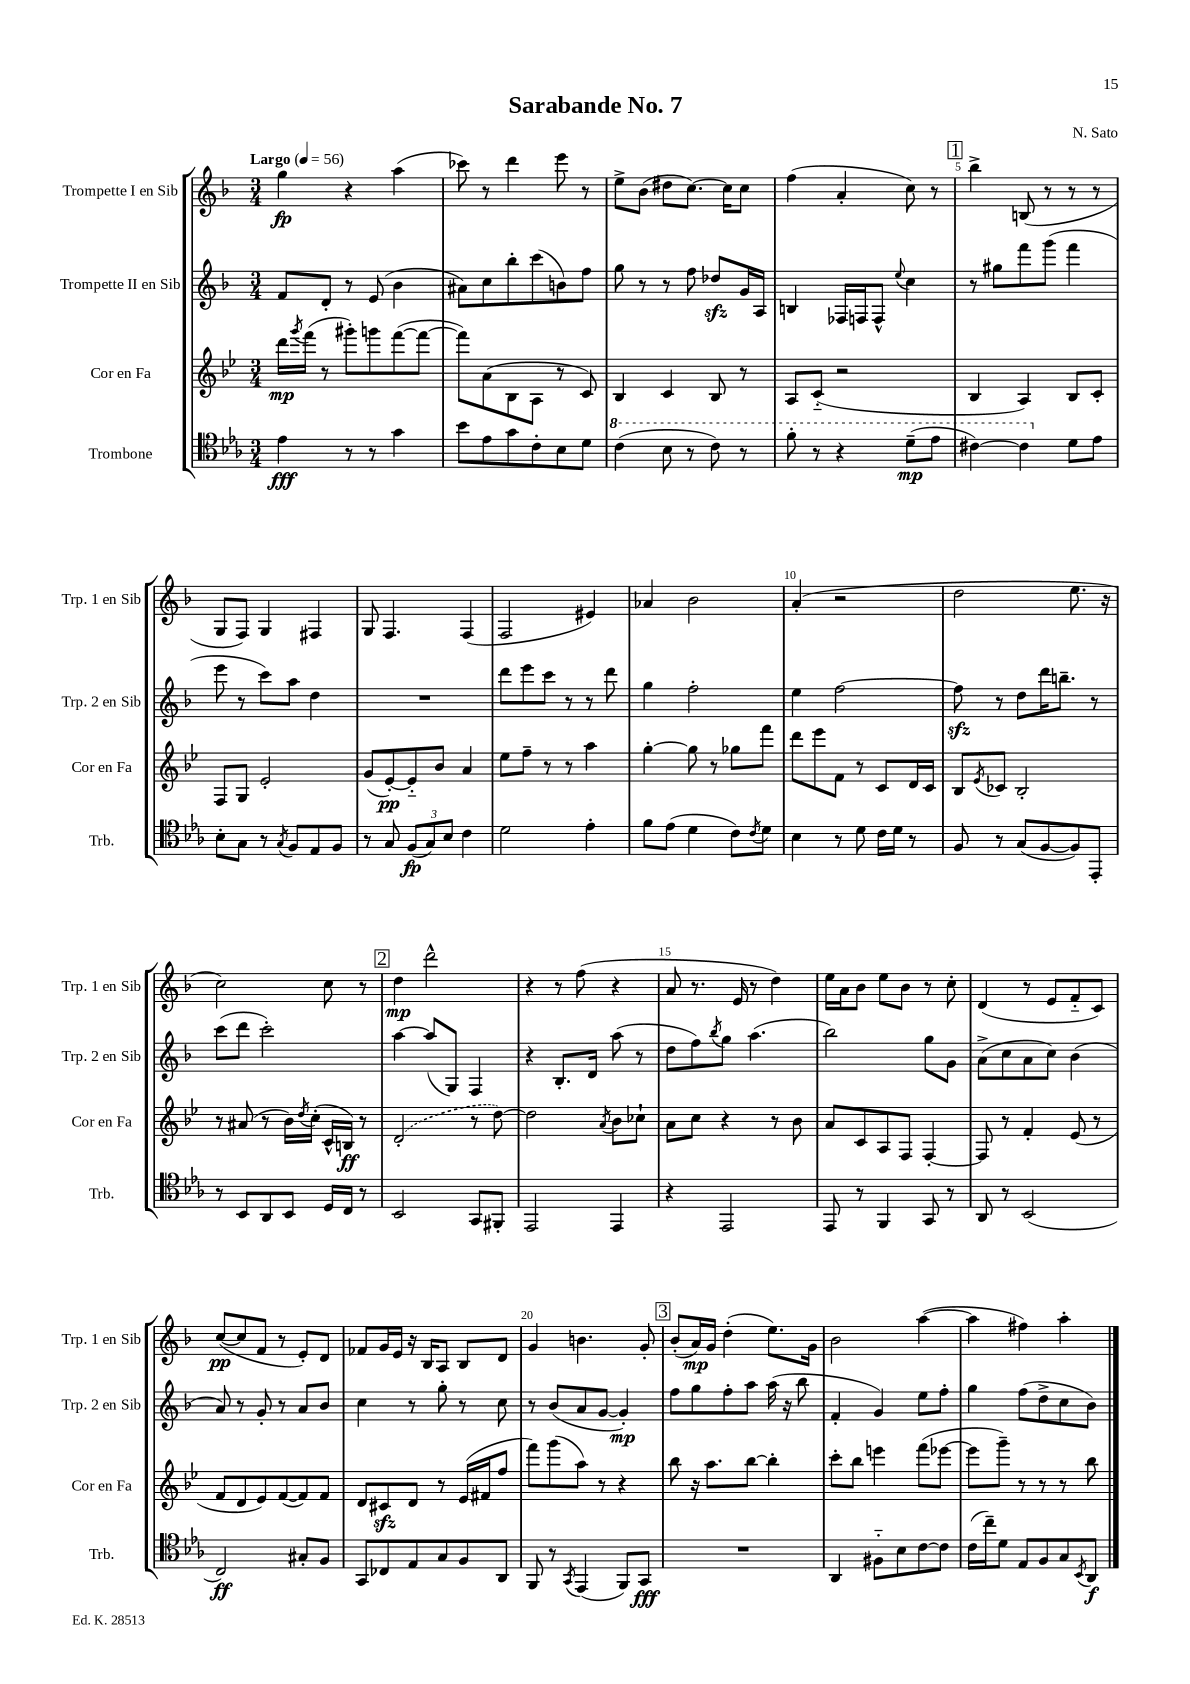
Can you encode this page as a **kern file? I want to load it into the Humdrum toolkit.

**kern	**kern	**kern	**kern
*staff4	*staff3	*staff2	*staff1
*clefC4	*clefG2	*clefG2	*clefG2
*k[b-e-a-]	*k[b-e-]	*k[b-]	*k[b-]
*M3/4	*M3/4	*M3/4	*M3/4
*MM56	*MM56	*MM56	*MM56
4e-	16ddd	8f	4gg
.	8qggg	.	.
.	(16fff	.	.
.	8r	8d'	.
8r	8ggg#')	8r	4r
8r	8ggg	(8e	.
4g	([8fff	4b-	(4aa
.	8fff_	.	.
=	=	=	=
8b-	8fff])	8a#)	8ccc-)
8e-	(8a	8cc	8r
8g	8B-	8bb-'	4ddd
8c'	8A	(8ccc	.
8B-	8r	8b)	8eee
8d	8c)	8ff	8r
=	=	=	=
(4cc	4B-	8gg	8ee^
.	.	8r	(8b-
8b-	4c	8r	8dd#
8r	.	8ff	[8.cc)
8cc)	8B-	8dd-	.
.	.	.	16cc]
8r	8r	16g	8cc
.	.	16A	.
=	=	=	=
8ff'	8A	4B	(4ff
8r	(8c'~	.	.
4r	2r	16F-	4a'
.	.	16F	.
.	.	8F^^	.
.	.	8qqee	.
(8dd~	.	4cc	8cc)
8ee-	.	.	8r
=	=	=	=
[4cc#)	4B-	8r	4bb-^
.	.	8gg#	.
4cc#]	4A)	8fff	(8B
.	.	(8ggg	8r
8d	8B-	4fff	8r
8e-	8c'	.	8r
=	=	=	=
8B-'	8F	8eee	8G
8G	8G	8r	8F)
8r	2e-'	8ccc)	4G
8qG	.	.	.
8F	.	8aa	.
8E-	.	4dd	4F#
8F	.	.	.
=	=	=	=
8r	(8g	2.r	8G
8G	[8e-')	.	4.F
(12F	8e-'~]	.	.
12G)	.	.	.
.	8b-	.	.
12B-	.	.	.
4c	4a	.	(4F
=	=	=	=
2d	8ee-	8ddd	2F
.	8ff~	8eee	.
.	8r	8ccc	.
.	8r	8r	.
4e-'	4aa	8r	4e#)
.	.	8ddd	.
=	=	=	=
8f	[4gg'	4gg	4a-
(8e-	.	.	.
4d	8gg]	2ff'	2b-
.	8r	.	.
8c)	8gg-	.	.
8qc	.	.	.
8d	8fff	.	.
=	=	=	=
4B-	8ddd	4ee	(4a'
.	8eee-	.	.
8r	8f	[2ff	2r
8d	8r	.	.
16c	8c	.	.
16d	.	.	.
8r	16d	.	.
.	16c	.	.
=	=	=	=
8F	8B-	8ff]	2dd
.	8qe-	.	.
8r	8c-	8r	.
(8G	2B-'	8dd	.
[8F	.	16ddd	.
.	.	8.bb~	.
8F])	.	.	8.ee
8EE-'	.	8r	.
.	.	.	16r
=	=	=	=
8r	8r	(8ccc	2cc)
8BB-	(8a#	8ddd	.
8AA-	8r	2ccc')	.
8BB-	16b-)	.	.
.	8qdd	.	.
.	(16cc'	.	.
16D	16c^^	.	8cc
16C	16B)	.	.
8r	8r	.	8r
=	=	=	=
2BB-	(2d'	[4aa	4dd
.	.	(8aa]	2ddd^^
.	.	8G)	.
8GG	8r	4F	.
8FF#'	[8dd)	.	.
=	=	=	=
2EE-	2dd]	4r	4r
.	.	8.B-'	8r
.	.	.	(8ff
.	.	16d	.
.	8qa	.	.
4EE-	8b-	(8aa	4r
.	8cc-`	8r	.
=	=	=	=
4r	8a	8dd	8a
.	8cc	8ff)	8.r
.	.	8qbb-	.
2EE-	4r	8gg	.
.	.	.	16e
.	.	(4.aa	8r
.	8r	.	4dd)
.	8b-	.	.
=	=	=	=
8EE-	8a	2bb-)	16ee
.	.	.	16a
8r	8c	.	8b-
4FF	8A	.	8ee
.	8F	.	8b-
8GG	[4F'	8gg	8r
8r	.	8g	8cc'
=	=	=	=
8AA-	8F]	(8a^	(4d
8r	8r	8cc	.
(2BB-	4f'	8a	8r
.	.	8cc)	8e
.	(8e-	(4b-	8f'~
.	8r	.	8c)
=	=	=	=
2C)	8f	8a)	([8cc
.	8d	8r	8cc]
.	8e-)	8g'	8f
.	([8f	8r	8r
8G#'	8f])	8a	8e')
8F	8f	8b-	8d
=	=	=	=
8GG	8d	4cc	8f-
8C-	8c#	.	16g
.	.	.	16e
8E-	8d	8r	16r
.	.	.	16B-
8G	8r	8gg'	8A
8F	(16e-	8r	8B-
.	16f#	.	.
8AA-	8ff	8cc	8d
=	=	=	=
8FF	8fff)	8r	4g
8r	(8ggg	(8b-	.
8qGG	.	.	.
(4EE-	8aa)	8a	4.b
.	8r	[8g	.
8FF)	4r	4g'])	.
8GG	.	.	8g'
=	=	=	=
2.r	8bb-	8ff	(8b-'
.	16r	8gg	16a)
.	8.aa	.	16g
.	.	8ff'	(4dd'
.	[8bb-	8aa	.
.	4bb-']	(16aa	8.ee)
.	.	16r	.
.	.	8bb-	.
.	.	.	16g
=	=	=	=
4AA-	8ccc'	4f'	2b-
.	8bb-	.	.
8F#'~	4eee	4g)	.
8B-	.	.	.
[8c	(8fff	8ee	([4aa
8c]	[8eee-	8ff'	.
=	=	=	=
(16c	8eee-]	4gg	4aa]
16cc~)	.	.	.
8d	8ggg~)	.	.
8E-	8r	(8ff	4ff#)
8F	8r	8dd^	.
8G	8r	8cc	4aa'
8qBB-	.	.	.
8AA-	8bb-	8b-)	.
==	==	==	==
*-	*-	*-	*-
